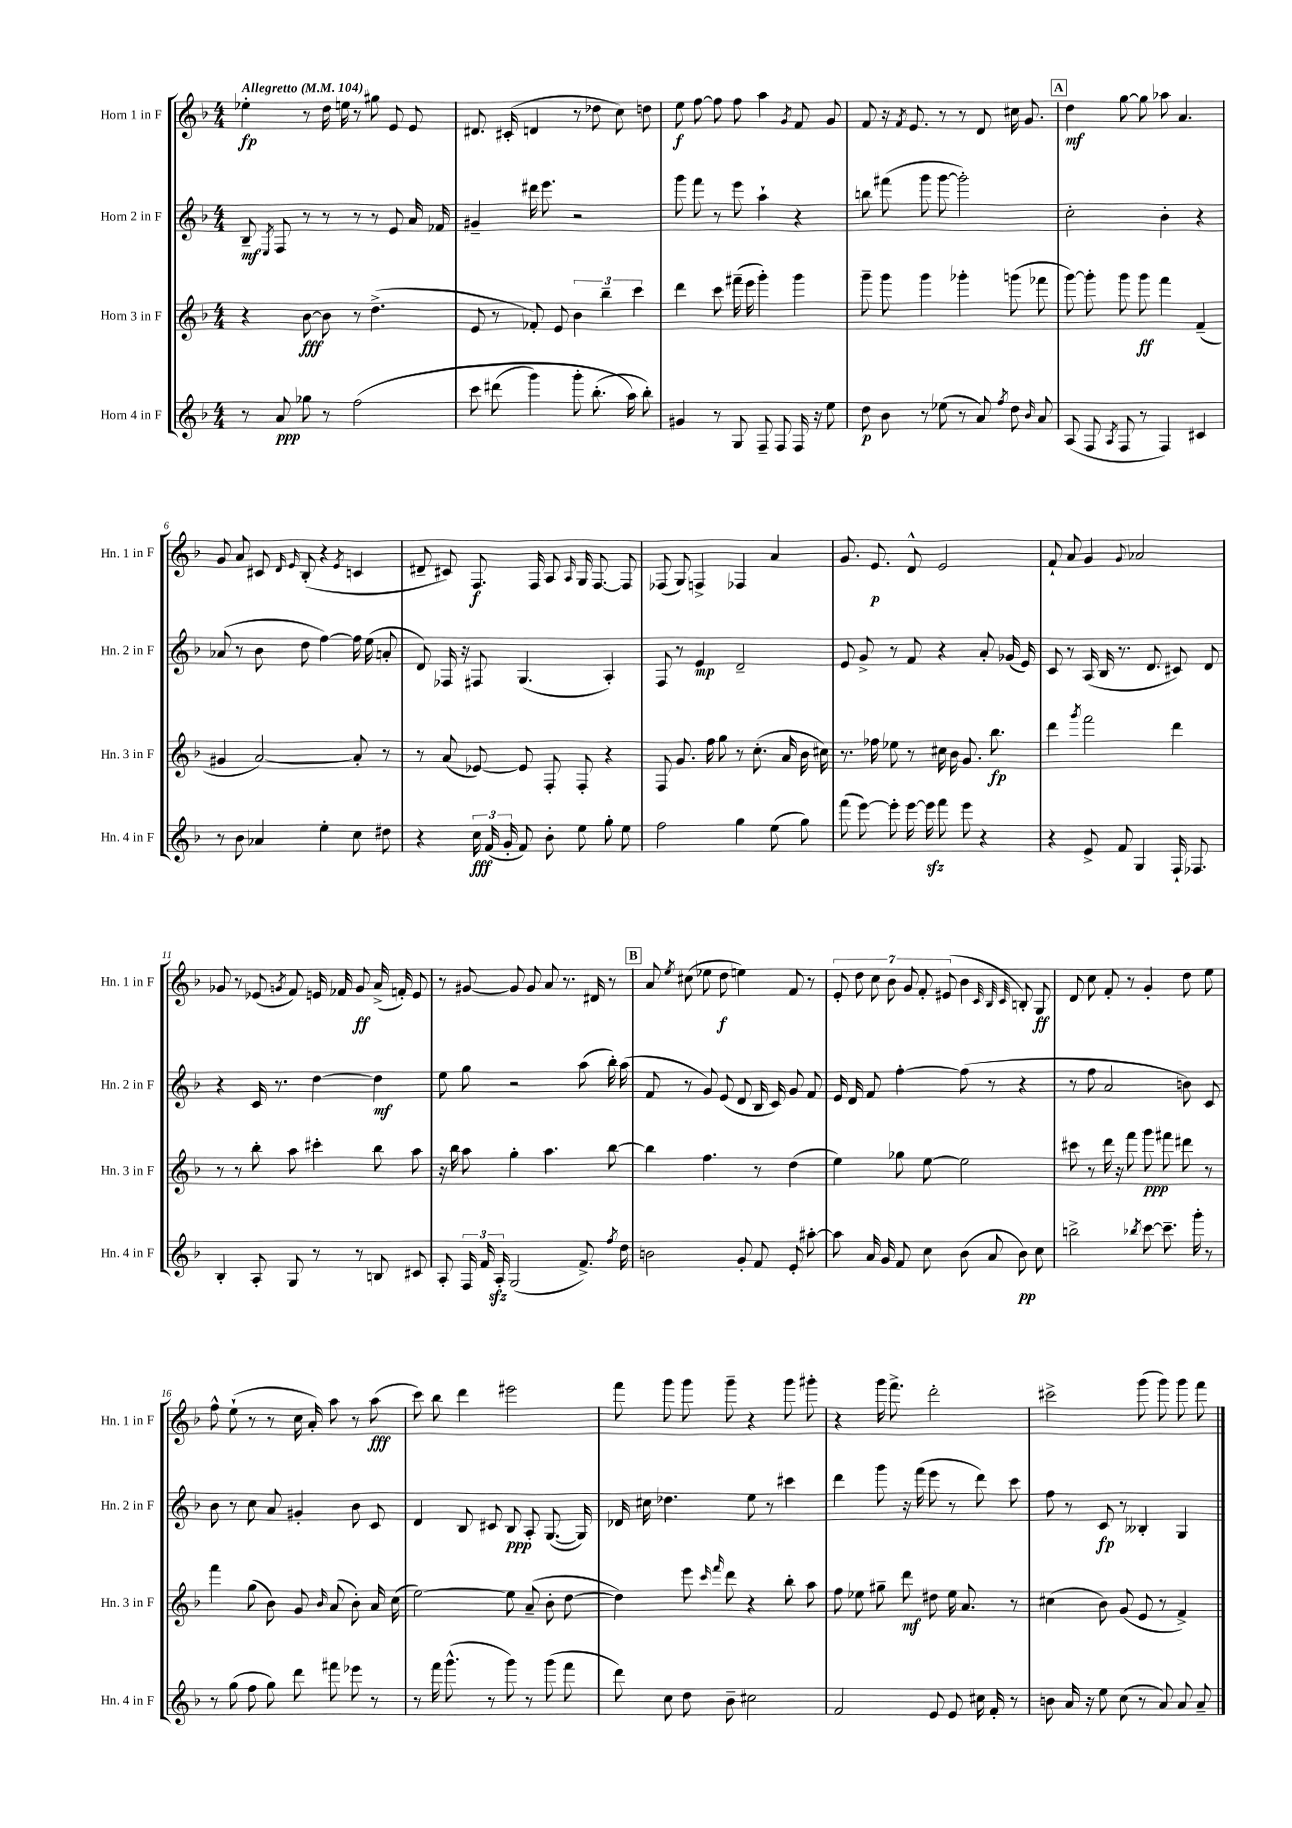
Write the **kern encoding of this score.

**kern	**dynam	**kern	**dynam	**kern	**dynam	**kern	**dynam
*part4	*part4	*part3	*part3	*part2	*part2	*part1	*part1
*staff4	*staff4	*staff3	*staff3	*staff2	*staff2	*staff1	*staff1
*I"Horn 4 in F	*	*I"Horn 3 in F	*	*I"Horn 2 in F	*	*I"Horn 1 in F	*
*I'Hn. 4 in F	*	*I'Hn. 3 in F	*	*I'Hn. 2 in F	*	*I'Hn. 1 in F	*
*clefG2	*	*clefG2	*	*clefG2	*	*clefG2	*
*k[b-]	*	*k[b-]	*	*k[b-]	*	*k[b-]	*
*M4/4	*	*M4/4	*	*M4/4	*	*M4/4	*
*MM104	*	*MM104	*	*MM104	*	*MM104	*
=1	=1	=1	=1	=1	=1	=1	=1
!	!	!	!	!	!	!LO:TX:a:B:t=Allegretto	!
8r	.	4r	.	8B-~/	mf	4ee-X'\	fp
.	.	.	.	8qE/	.	.	.
8a/	ppp	.	.	8F/	.	.	.
8gg-X\	.	[8b-\	fff	8r	.	8r	.
8r	.	8b-\]	.	8r	.	16dd\	.
.	.	.	.	.	.	16een\	.
(2ff\	.	8r	.	8r	.	8r	.
.	.	(4.dd^\	.	8r	.	8gg#X\	.
.	.	.	.	8e/	.	8e/	.
.	.	.	.	16a/	.	8e/	.
.	.	.	.	16f-X/	.	.	.
=2	=2	=2	=2	=2	=2	=2	=2
8ccc\	.	8e/	.	4g#X~/	.	8.d#X/	.
(8ddd#X\	.	8r	.	.	.	.	.
.	.	.	.	.	.	(16c#X'/	.
4ggg\)	.	8f-X'/)	.	16ddd#X\	.	4dn/	.
.	.	.	.	8.eee\	.	.	.
.	.	8e/	.	.	.	.	.
8ggg'\	.	6b-\	.	2r	.	8r	.
(8.bb-'\	.	.	.	.	.	8dd-X\	.
.	.	6bb-~\	.	.	.	.	.
.	.	.	.	.	.	8cc\)	.
16aa\)	.	.	.	.	.	.	.
.	.	6ccc\	.	.	.	.	.
8bb-'\)	.	.	.	.	.	8ddn\	.
=3	=3	=3	=3	=3	=3	=3	=3
4g#X/	.	4ddd\	.	8ggg\	.	8ee\	f
.	.	.	.	8fff\	.	[8ff\	.
8r	.	8ccc\	.	8r	.	8ff\]	.
8G/	.	(16fff#X~\	.	8eee\	.	8ff\	.
.	.	16eee\	.	.	.	.	.
8F~/	.	4ggg'\)	.	4aa`\	.	4aa\	.
8F/	.	.	.	.	.	.	.
.	.	.	.	.	.	8qg/	.
16F/	.	4ggg\	.	4r	.	8f/	.
16r	.	.	.	.	.	.	.
8ee\	.	.	.	.	.	8g/	.
=4	=4	=4	=4	=4	=4	=4	=4
8dd\	p	8ggg~\	.	8bbn\	.	8f/	.
8b-\	.	8ggg\	.	(8fff#X\	.	16r	.
.	.	.	.	.	.	8qf/	.
.	.	.	.	.	.	8.e/	.
8r	.	4ggg\	.	8ggg\	.	.	.
(8ee-X\	.	.	.	[8ggg\	.	8r	.
8r	.	4ggg-X'\	.	2ggg'\])	.	8r	.
8a/)	.	.	.	.	.	8d/	.
8qff/	.	.	.	.	.	.	.
8dd\	.	(8gggn\	.	.	.	16cc#X\	.
.	.	.	.	.	.	8.g/	.
16qqb-/	.	.	.	.	.	.	.
8a/	.	8fff-X\	.	.	.	.	.
!!LO:REH:place=s1:t=A
=5	=5	=5	=5	=5	=5	=5	=5
(8A/	.	[8ggg\)	.	2cc'\	.	4dd\	mf
8F/	.	8ggg'\]	.	.	.	.	.
8qA/	.	.	.	.	.	.	.
8F/	.	8ggg\	.	.	.	[8gg\	.
8r	.	8ggg\	ff	.	.	8gg\]	.
4F/)	.	4fff\	.	4b-'\	.	8aa-X\	.
.	.	.	.	.	.	4.a/	.
4c#X/	.	(4f~/	.	4r	.	.	.
!!LO:LB:g=z
=6	=6	=6	=6	=6	=6	=6	=6
8r	.	4g#X/	.	(8a-X/	.	8g/	.
8b-\	.	.	.	8r	.	8a/	.
4a-X/	.	[2a/)	.	8b-\	.	8c#X/	.
.	.	.	.	.	.	16qqd/	.
.	.	.	.	.	.	16qqe/	.
.	.	.	.	8dd\	.	(8B-'/	.
4ee'\	.	.	.	[4ff\)	.	4r	.
.	.	.	.	.	.	8qe/	.
8cc\	.	8a'/]	.	16ff\]	.	4cn/	.
.	.	.	.	(16ee\	.	.	.
8dd#X\	.	8r	.	8an'/	.	.	.
=7	=7	=7	=7	=7	=7	=7	=7
4r	.	8r	.	8d/)	.	8d#X~/	.
.	.	(8a/	.	16F-X/	.	8c#X/)	.
.	.	.	.	16r	.	.	.
24cc\	fff	[8e-X/)	.	8F#X/	.	8.F/	f
(24f/	.	.	.	.	.	.	.
24g'/	.	.	.	.	.	.	.
8f/)	.	8e-/]	.	(4.G/	.	.	.
.	.	.	.	.	.	16F/	.
8b-'\	.	8F'/	.	.	.	8A/	.
.	.	.	.	.	.	16qqA/	.
8ee\	.	8F'/	.	.	.	16G/	.
.	.	.	.	.	.	[8.F/	.
8gg'\	.	4r	.	4A'/)	.	.	.
8ee\	.	.	.	.	.	8F/]	.
=8	=8	=8	=8	=8	=8	=8	=8
2ff\	.	8F/	.	8F/	.	(8F-X/	.
.	.	8.g/	.	8r	.	8G/)	.
.	.	.	.	4e/	mp	4Fn^/	.
.	.	16ff\	.	.	.	.	.
.	.	8gg\	.	.	.	.	.
4gg\	.	8r	.	2d~/	.	4F-X/	.
.	.	(8.cc'\	.	.	.	.	.
(8ee\	.	.	.	.	.	4a/	.
.	.	16a/	.	.	.	.	.
8gg\)	.	16b-\	.	.	.	.	.
.	.	16cc#X\)	.	.	.	.	.
=9	=9	=9	=9	=9	=9	=9	=9
(8fff\	.	8.r	.	8e/	.	8.g/	.
[8eee\)	.	.	.	8g^/	.	.	.
.	.	16ff-X\	.	.	.	8.e/	p
8eee'\]	.	8ee-X\	.	8r	.	.	.
[16eee\	.	8r	.	8f/	.	8d^^/	.
16eeezz\]	.	.	.	.	.	.	.
8fff\	.	16cc#X\	.	4r	.	2e/	.
.	.	16b-\	.	.	.	.	.
8eee\	.	8.g/	.	.	.	.	.
4r	.	.	.	8a'/	.	.	.
.	.	8.bb-\	fp	.	.	.	.
.	.	.	.	(16g-X/	.	.	.
.	.	.	.	16e/)	.	.	.
=10	=10	=10	=10	=10	=10	=10	=10
4r	.	4ddd\	.	8c/	.	8f`/	.
.	.	.	.	8r	.	8a/	.
.	.	8qggg/	.	.	.	.	.
8e^/	.	2fff\	.	(16A/	.	4g/	.
.	.	.	.	16B-/	.	.	.
8f/	.	.	.	8.r	.	.	.
.	.	.	.	.	.	8qqg/	.
4G/	.	.	.	.	.	2a-X/	.
.	.	.	.	8.d/	.	.	.
16F`/	.	4ddd\	.	8c#X/)	.	.	.
8.F-X/	.	.	.	.	.	.	.
.	.	.	.	8d/	.	.	.
!!LO:LB:g=z
=11	=11	=11	=11	=11	=11	=11	=11
4B-'/	.	8r	.	4r	.	8g-X/	.
.	.	8r	.	.	.	8r	.
8A'/	.	8bb-'\	.	16c/	.	(8e-X/	.
.	.	.	.	8.r	.	.	.
.	.	.	.	.	.	8qgn/	.
8G/	.	8aa\	.	.	.	8f/)	.
8r	.	4ccc#X'\	.	[4dd\	.	16en/	.
.	.	.	.	.	.	16f-X/	.
8r	.	.	.	.	.	8g/	ff
8Bn/	.	8bb-\	.	4dd\]	mf	(16a^/	.
.	.	.	.	.	.	16fn'/)	.
8c#X/	.	8aa\	.	.	.	8e/	.
=12	=12	=12	=12	=12	=12	=12	=12
8A'/	.	16r	.	8ee\	.	8r	.
.	.	16bb-\	.	.	.	.	.
24F/	.	8aa\	.	8gg\	.	[8g#X/	.
24f/	.	.	.	.	.	.	.
24Azz'/	.	.	.	.	.	.	.
(2G/	.	4gg'\	.	2r	.	8g#/]	.
.	.	.	.	.	.	8g#/	.
.	.	4.aa\	.	.	.	8a/	.
.	.	.	.	.	.	8.r	.
8.f^/)	.	.	.	(8aa\	.	.	.
.	.	.	.	.	.	16d#X/	.
.	.	[8bb-\	.	16bb-'\)	.	8r	.
8qff/	.	.	.	.	.	.	.
16dd\	.	.	.	(16aa\	.	.	.
!!LO:REH:place=s1:t=B
=13	=13	=13	=13	=13	=13	=13	=13
2bn\	.	4bb-\]	.	8f/	.	8a/	.
.	.	.	.	.	.	8qee/	.
.	.	.	.	8r	.	(8cc#X\	.
.	.	4.ff\	.	8g/)	.	8ee-X\	.
.	.	.	.	(8e/	.	8dd\	f
8g'/	.	.	.	8d/	.	4een\)	.
8f/	.	8r	.	16B-/	.	.	.
.	.	.	.	16c/)	.	.	.
8e'/	.	(4dd\	.	8g/	.	8f/	.
[8aa#X'\	.	.	.	8f/	.	8r	.
=14	=14	=14	=14	=14	=14	=14	=14
8aa#\]	.	4ee\)	.	16e/	.	14e'/	.
.	.	.	.	16d/	.	.	.
.	.	.	.	.	.	14dd\	.
16a/	.	.	.	8f/	.	.	.
.	.	.	.	.	.	14cc\	.
16g/	.	.	.	.	.	.	.
.	.	.	.	.	.	14b-\	.
8f/	.	8gg-X\	.	[4ff'\	.	.	.
.	.	.	.	.	.	14g/	.
.	.	.	.	.	.	14f'/	.
8cc\	.	[8ee\	.	.	.	.	.
.	.	.	.	.	.	(14e#X/	.
(8b-\	.	2ee\]	.	(8ff\]	.	4b-\	.
8a/	.	.	.	8r	.	.	.
.	.	.	.	.	.	32qqc/	.
.	.	.	.	.	.	32qqB-/	.
.	.	.	.	.	.	32qqc/	.
8b-\)	pp	.	.	4r	.	8Bn'/)	.
8cc\	.	.	.	.	.	8G/	ff
=15	=15	=15	=15	=15	=15	=15	=15
2bbn^\	.	8ccc#X\	.	8r	.	8d/	.
.	.	8r	.	8ff\	.	8cc\	.
.	.	16ddd\	.	2a/	.	8f'/	.
.	.	16r	.	.	.	.	.
.	.	8fff\	.	.	.	8r	.
8qbb-X/	.	.	.	.	.	.	.
[8ccc\	.	8ggg\	ppp	.	.	4g'/	.
8.ccc~\]	.	8fff#X\	.	.	.	.	.
.	.	8ddd#X\	.	8bn\)	.	8dd\	.
16ggg'\	.	.	.	.	.	.	.
8r	.	8r	.	8c/	.	8ee\	.
!!LO:LB:g=z
=16	=16	=16	=16	=16	=16	=16	=16
8r	.	4fff\	.	8b-\	.	8ff^^\	.
(8gg\	.	.	.	8r	.	(8ee`\	.
8ff\	.	(8gg\	.	8cc\	.	8r	.
8gg\)	.	8b-\)	.	8a/	.	8r	.
8ddd\	.	8g/	.	4g#X'/	.	16cc\	.
.	.	.	.	.	.	16a'/)	.
.	.	16qqb-/	.	.	.	.	.
8fff#X\	.	(8a/	.	.	.	8aa\	.
8eee-X\	.	8b-'\)	.	8b-\	.	8r	.
8r	.	16a/	.	8c/	.	(8aa\	fff
.	.	(16cc\	.	.	.	.	.
=17	=17	=17	=17	=17	=17	=17	=17
8r	.	[2ee\)	.	4d/	.	8ccc\)	.
16fff\	.	.	.	.	.	8bb-\	.
(8.ggg^^\	.	.	.	.	.	.	.
.	.	.	.	8B-/	.	4ddd\	.
8r	.	.	.	8c#X/	.	.	.
8ggg\)	.	8ee\]	.	8B-/	ppp	2eee#X\	.
8r	.	(8a~/	.	8A'/	.	.	.
(8ggg\	.	8b-'\	.	([8.G/	.	.	.
8fff\	.	[8dd\	.	.	.	.	.
.	.	.	.	16G/])	.	.	.
=18	=18	=18	=18	=18	=18	=18	=18
8ddd\)	.	4dd\])	.	16d-X/	.	8fff\	.
.	.	.	.	16cc#X\	.	.	.
8cc\	.	.	.	4.dd-X\	.	8ggg\	.
8dd\	.	8eee\	.	.	.	8ggg\	.
.	.	16qqccc/	.	.	.	.	.
.	.	16qqfff/	.	.	.	.	.
8b-~\	.	8ddd\	.	.	.	8ggg~\	.
2cc#X\	.	4r	.	8ee\	.	4r	.
.	.	.	.	8r	.	.	.
.	.	8bb-'\	.	4ccc#X\	.	8ggg\	.
.	.	8aa\	.	.	.	8ggg#X'\	.
=19	=19	=19	=19	=19	=19	=19	=19
2f/	.	8ff\	.	4ddd\	.	4r	.
.	.	8ee-X\	.	.	.	.	.
.	.	8gg#X~\	.	8ggg\	.	16ggg\	.
.	.	.	.	.	.	8.fff^\	.
.	.	8ddd\	mf	16r	.	.	.
.	.	.	.	(16fff\	.	.	.
8e/	.	8dd#X\	.	8eee\	.	2ddd'\	.
8e/	.	16ee-\	.	8r	.	.	.
.	.	8.a/	.	.	.	.	.
16cc#X\	.	.	.	8ddd\)	.	.	.
16f'/	.	.	.	.	.	.	.
8r	.	8r	.	8ccc\	.	.	.
=20	=20	=20	=20	=20	=20	=20	=20
8bn\	.	(4cc#X\	.	8ff\	.	2ccc#X^\	.
16a/	.	.	.	8r	.	.	.
16r	.	.	.	.	.	.	.
8ee\	.	8b-\)	.	8c/	fp	.	.
(8cc\	.	(8g/	.	8r	.	.	.
8r	.	8e/	.	4B--X'/	.	(8ggg\	.
8a/)	.	8r	.	.	.	8ggg\)	.
8a/	.	4f^/)	.	4G/	.	8ggg\	.
8a~/	.	.	.	.	.	8fff\	.
==	==	==	==	==	==	==	==
*-	*-	*-	*-	*-	*-	*-	*-
